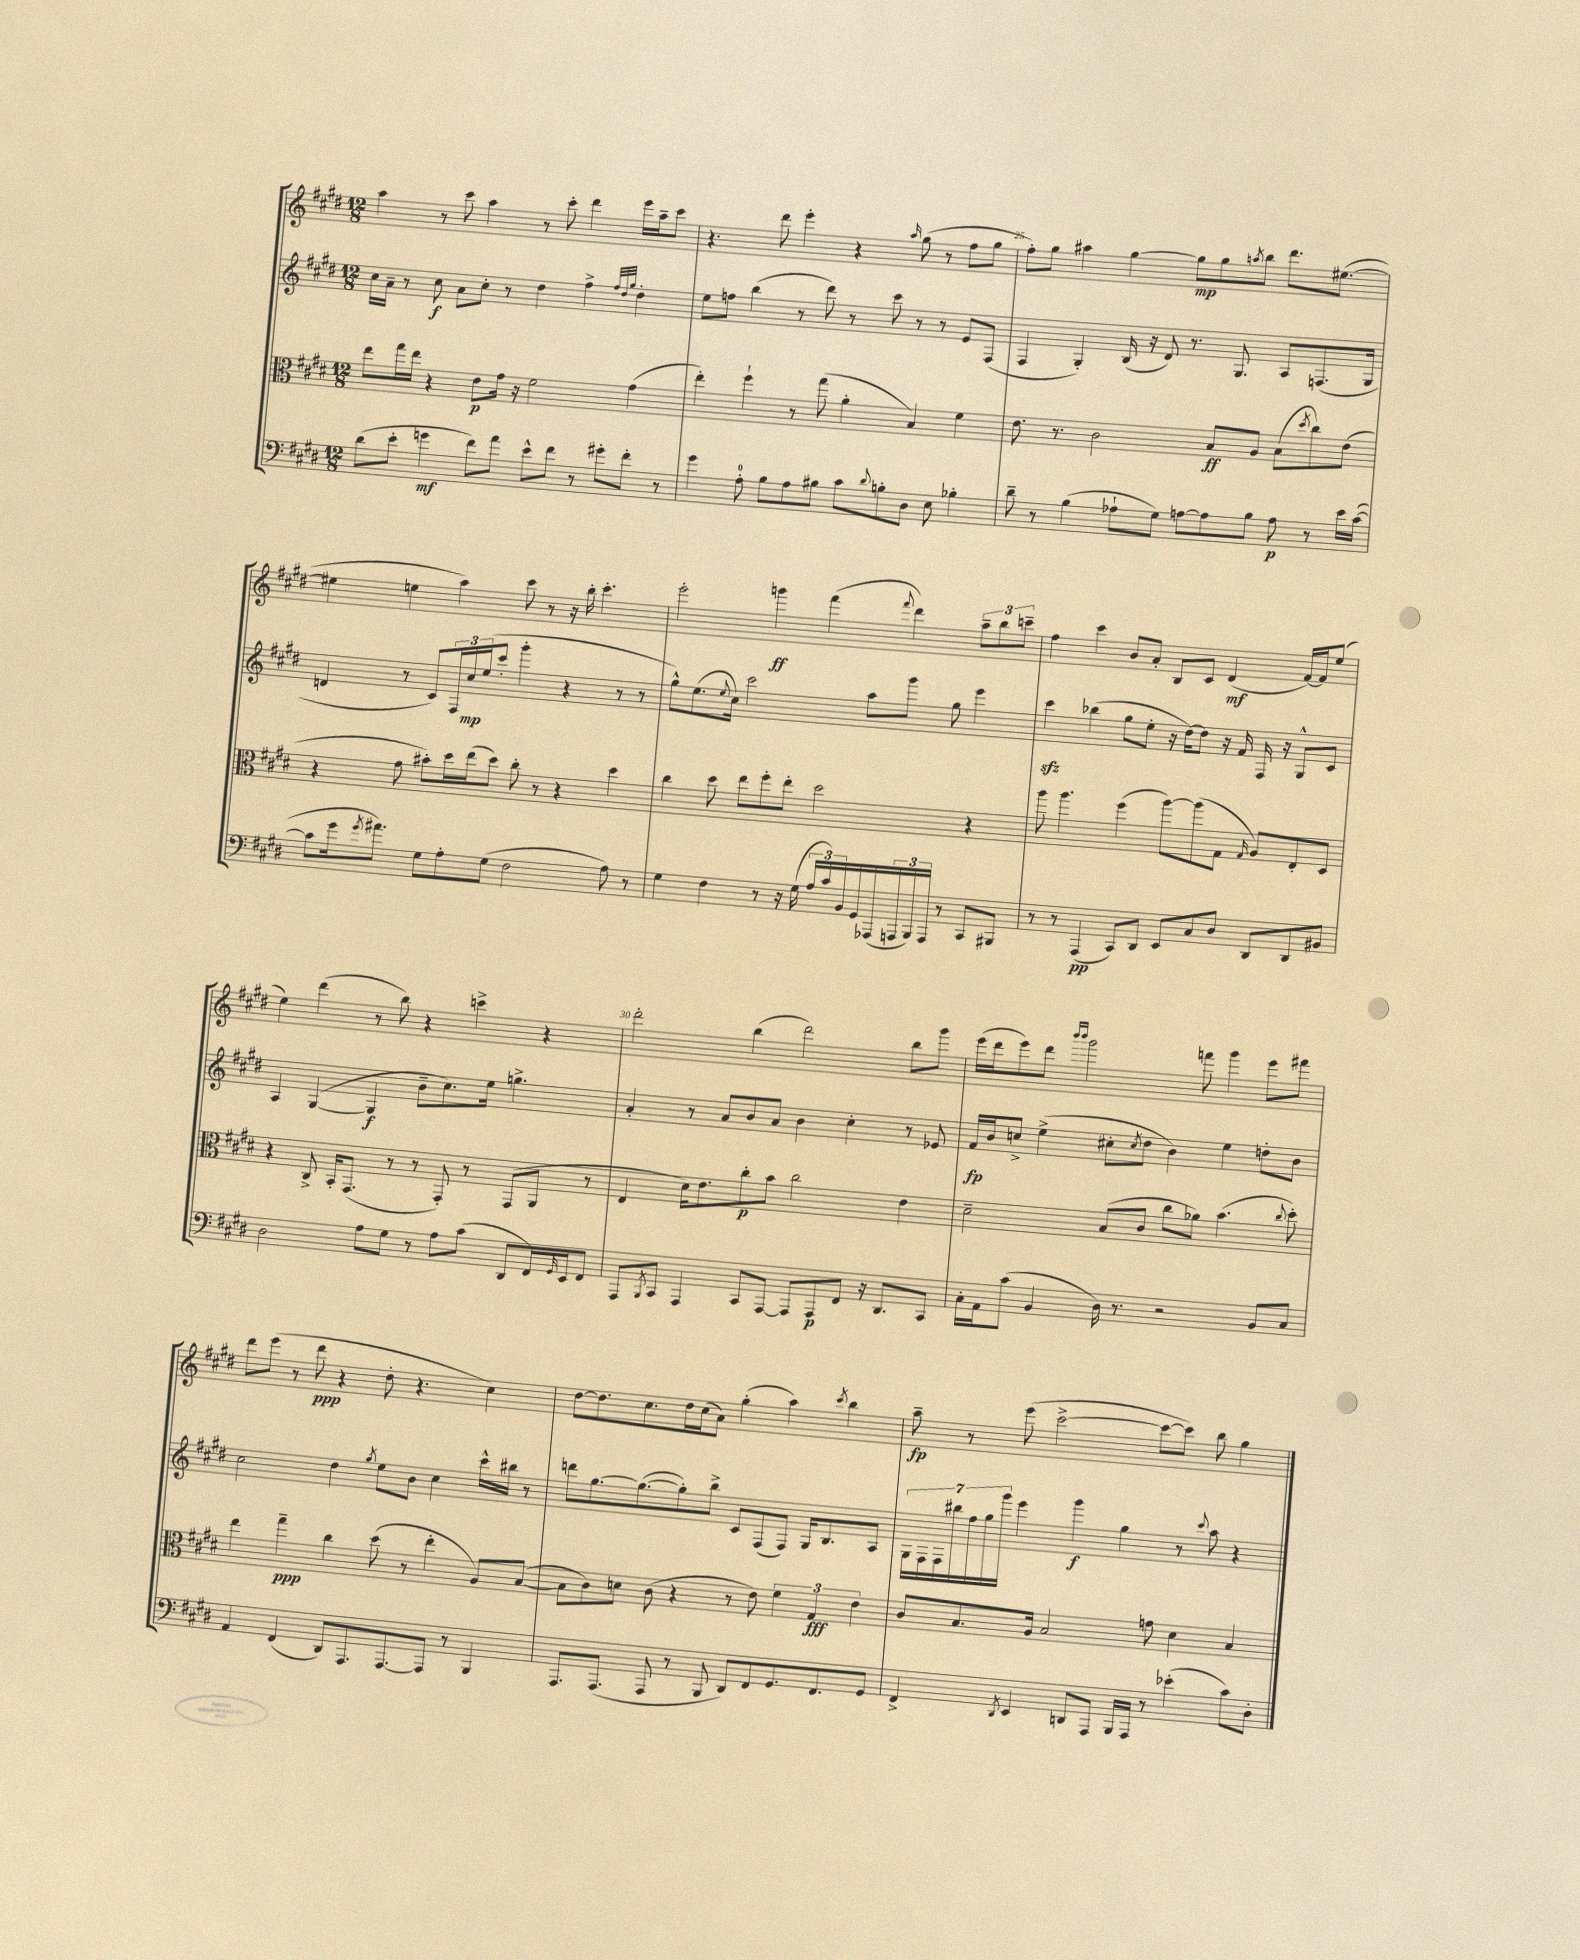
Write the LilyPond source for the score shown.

<<
\new StaffGroup <<
\new Staff = "s0" {
    \clef treble \key e \major \numericTimeSignature \time 12/8
    a''4 r8 cis'''8 a''4 r8 cis'''8-. dis'''4 e'''16 a''16-- cis'''8 |
    r4. dis'''8 e'''4-. r4 \grace { a''16 } gis''8( r8 fis''8 gis''8 |
    fis''8-.) gis''8 ais''4 gis''4~ gis''8\mp gis''8 \acciaccatura { a''8 } b''8 dis'''8. eis''8.~( |
    eis''4 e''4 a''4) cis'''8 r8 r16 b''16-. cis'''4.-. |
    e'''2-. g'''4\ff fis'''4( \appoggiatura { fis'''8 } dis'''4) \tuplet 3/2 { a''8-- b''8 c'''8-- } |
    fis''4 cis'''4 b'8 a'8-. b8 cis'8 dis'4\mf( fis'16~) fis'16 e''8( |
    e''4) dis'''4( r8 b''8) r4 c'''4-> r4 |
    dis'''2-. b''4( dis'''2) b''8 gis'''8 |
    e'''16( dis'''16 e'''8) dis'''8 \grace { b'''16 b'''16 } gis'''2 f'''8 gis'''4 e'''8 fis'''8 |
    dis'''8 e'''8( r8 dis'''8\ppp r4 dis''8-. r4. cis''4) |
    dis''8~ dis''8. cis''8. dis''16 cis''16( a'8) gis''4-.( a''4) \acciaccatura { cis'''8 } b''4 |
    a''8--\fp r8 e'''8( cis'''2~-> cis'''8~ cis'''8) b''8 gis''4 \bar "|." |
}
\new Staff = "s1" {
    \clef treble \key e \major \numericTimeSignature \time 12/8
    cis''16 a'16-- r8 cis''8\f a'8 cis''8-. r8 dis''4 fis''4-> \grace { fis''32 dis''32 gis''32 } dis''4-. |
    e''8 f''8 b''4( r8 dis'''8) r8 cis'''8 r8 r8 e'8 fis8( |
    fis4 gis4-.) b16( r16 dis'8) r8. gis8. a8 f8.( gis16 |
    d'4 r8 cis'8) \tuplet 3/2 { fis16 cis''16\mp e''16( } cis'''8-. gis'''4-. r4 r8 r8 |
    gis''8-^) e''8.( \appoggiatura { e''8 } cis''16) cis'''2 a''8 gis'''8 gis''8 e'''4 |
    cis'''4\sfz bes''4( gis''8 e''8-. r16 dis''16~) dis''8 r16 fis'16 fis16 r16 gis8-^ cis'8 |
    a4 gis4~( gis4\f b'8-- cis''8.) e''16 g''4.-> |
    a'4-. r8 a'8 b'8 a'8 b'4 cis''4-. r8 ees'8 |
    fis'16\fp b'16 c''8-> e''4->( cis''8-. \acciaccatura { cis''8 } dis''8 b'4) e''4 d''8-. b'8 |
    cis''2 dis''4 \acciaccatura { gis''8 } e''8 b'8 cis''4 cis'''16-^ bis''16 r8 |
    d'''8 gis''8.~ gis''8.~( gis''8-.) b''8-> cis'8 fis8( fis8) gis16 b8. a8 |
    \tuplet 7/4 { gis16 fis16 fis16 bis''16 fis''16 gis''16 gis'''16 } e'''4 gis'''4\f gis''4 r8 \appoggiatura { cis'''8 } a''8 r4 \bar "|." |
}
\new Staff = "s2" {
    \clef alto \key e \major \numericTimeSignature \time 12/8
    e''8 gis''16 e''16 r4 e'8\p gis'16 r16 fis'2 gis'4( |
    e''4-.) fis''4-! r8 gis''8( a'4-. b4) fis'4 |
    e'8. r8. cis'2 b8\ff a8 b8( \acciaccatura { dis''8 } cis''8) e'8( |
    r4 gis'8 bis'8-.) dis''16 e''16( dis''8) cis''8-. r8 r4 dis''4 |
    cis''4 dis''8 e''8 fis''8-. e''8-. dis''2 r4 |
    a''8 a''4. fis''4( a''8~) a''8( gis8 \grace { gis16 } a8) e8-. dis8 |
    r4 cis8-> b,16-. gis,8.( r8 r8 gis,8-.) r8 gis,8( a,8 r8 |
    e4 dis'16) e'8. cis''8-.\p b'8 cis''2 e'4 |
    dis'2-- b8( cis'8 cis''8 aes'8) b'4.( \appoggiatura { cis''8 } dis''8-.) |
    e''4 gis''4--\ppp cis''4 dis''8( r8 e''4-. a8) b8~( |
    b8 cis'8) d'8 cis'8( r4 r8 e'8) \tuplet 3/2 { fis'4 gis4\fff e'4 } |
    cis'8 b8. a16 b2 g'8 dis'4 b4 \bar "|." |
}
\new Staff = "s3" {
    \clef bass \key e \major \numericTimeSignature \time 12/8
    dis'8( e'8-. g'4\mf fis'8) a'8 e'8-^ fis'8 r8 gis'8-. fis'8-. r8 |
    gis'4 a8-0-. b8 a8 bis8 cis'8 \appoggiatura { dis'8 } b8-. dis8 e8 bes4-. |
    dis'8-- r8 b4( aes8-! gis8) a8~ a8 b8 a8\p r8 e'16 cis'16~( |
    cis'8 gis'16 \acciaccatura { gis'8 } ais'8.) gis8 a8-. gis8( fis2 a8) r8 |
    gis4 fis4 r8 r16 gis16( \tuplet 3/2 { a16 cis'16) b,16 } gis,16 aes,,16( \tuplet 3/2 { a,,16 b,,16) a,,16 } r8 cis,8 bis,,8 |
    r8 r8 a,,4\pp( cis,8) dis,8 e,8 cis8 dis8 dis,8 dis,8 bis,8 |
    dis2 a8 gis8 r8 a8 cis'8( dis,8 fis,16) \grace { gis,16 } e,16 fis,8 |
    a,,8 \acciaccatura { b,,8 } cis,8 a,,4 cis,8 a,,8~ a,,8 a,,8\p fis,8 r16 dis,8. cis,8 |
    cis16-. a,16 cis'8( b,4 dis16) r8. r2 b,8 cis8 |
    a,4 fis,4( dis,8) a,,8. a,,8.~ a,,8 r8 b,,4 |
    a,,8. a,,8.( a,,8 r8 b,,8 dis,8) fis,8 gis,8. fis,8. gis,8 |
    fis,4-> \acciaccatura { dis,8 } e,4 d,8 a,,8 b,,16 a,,16 r8 ees'4-.( cis'8) dis8-. \bar "|." |
}
>>
>>
\layout { \context { \Score currentBarNumber = #23 \override BarNumber.break-visibility = ##(#f #t #t) barNumberVisibility = #(every-nth-bar-number-visible 5) } }
